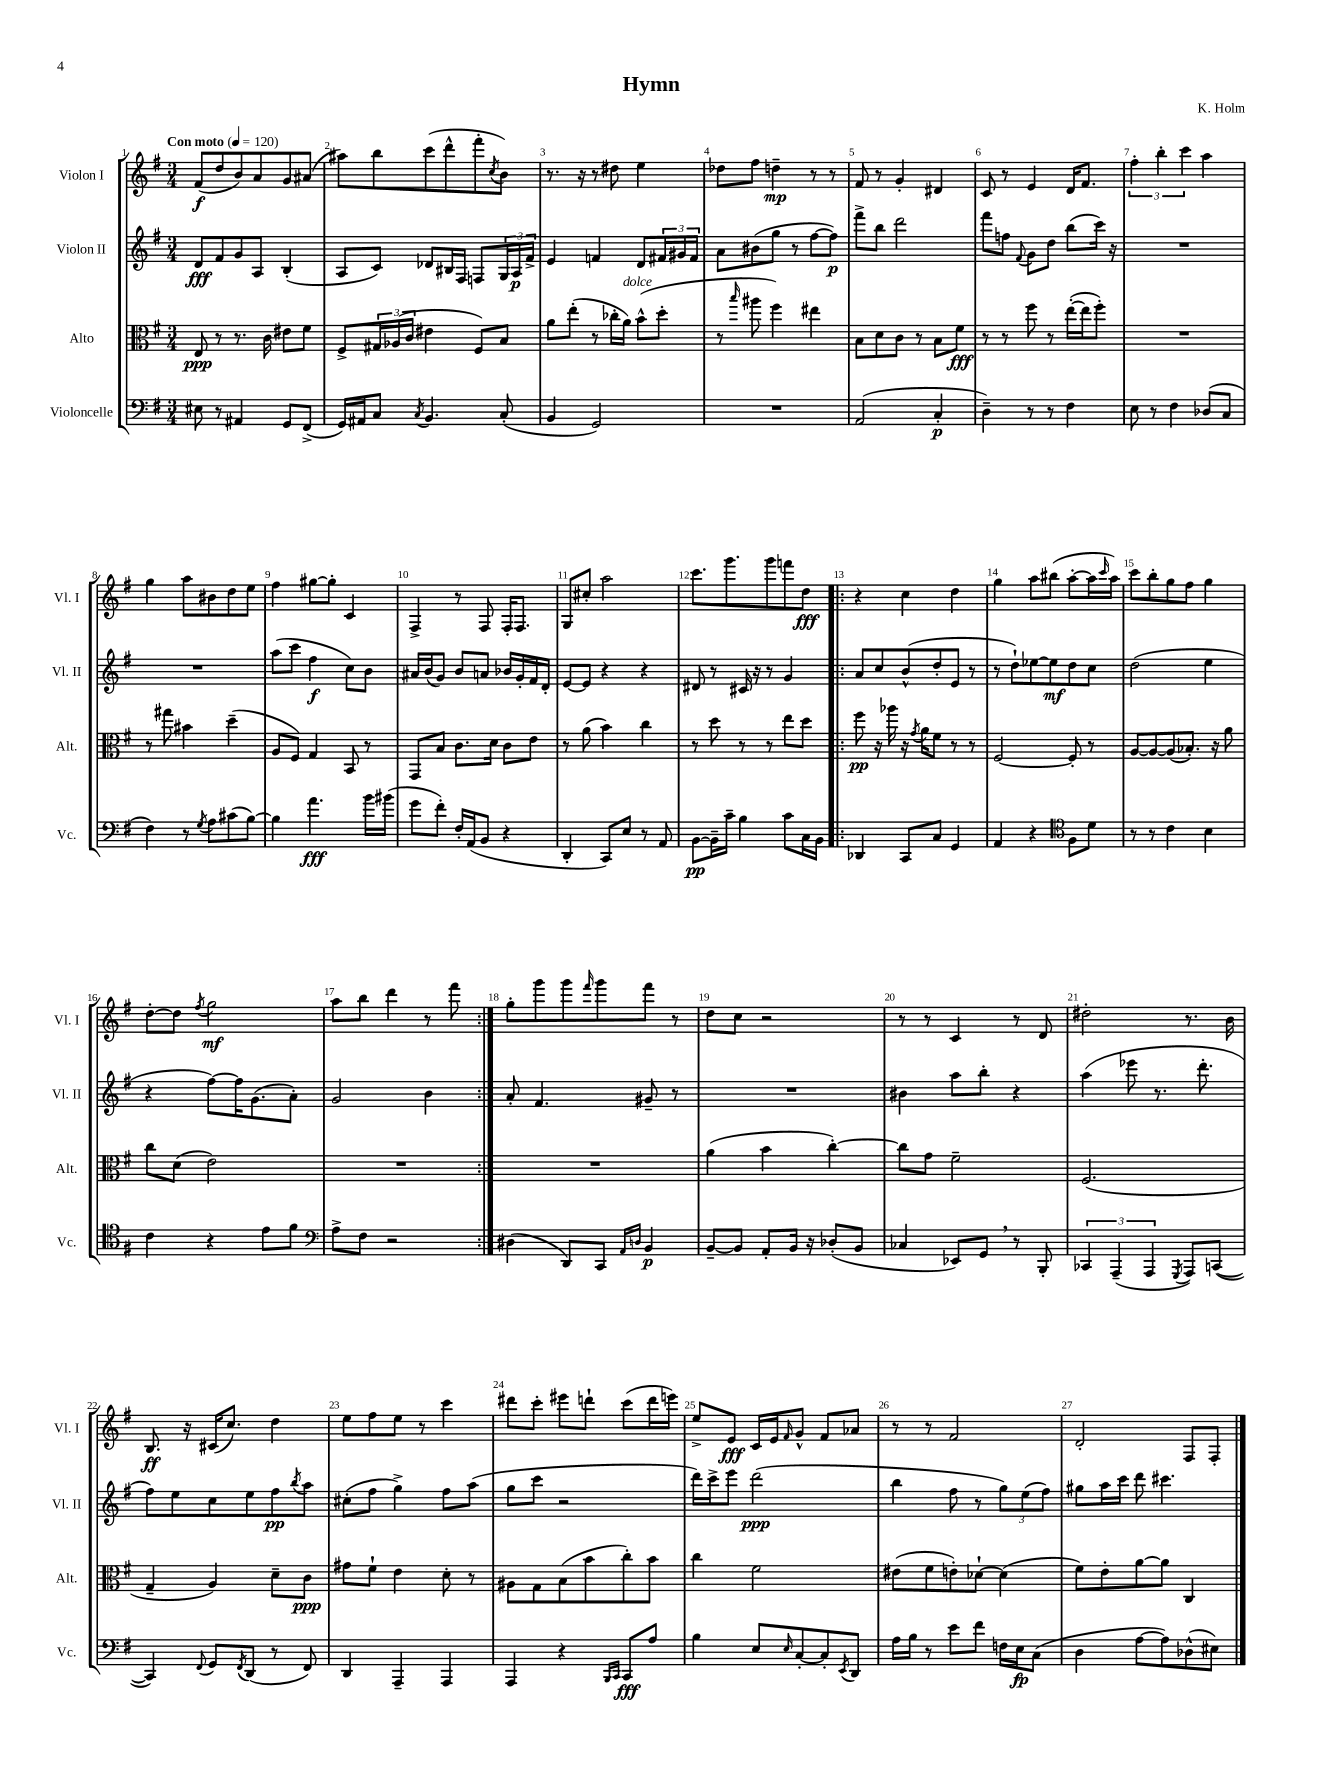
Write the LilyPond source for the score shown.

\header { title = "Hymn" composer = "K. Holm" }
<<
\new StaffGroup <<
\new Staff = "s0" \with { instrumentName = "Violon I" shortInstrumentName = "Vl. I" } {
    \clef treble \key g \major \numericTimeSignature \time 3/4 \tempo "Con moto" 4 = 120
    fis'8\f( d''8 b'8) a'8 g'8 ais'8( |
    ais''8) b''8 c'''8( d'''8-^ fis'''8-. \acciaccatura { c''8 } b'8) |
    r8. r16 r8 dis''8 e''4 |
    des''8 fis''8 d''4--\mp r8 r8 |
    fis'8 r8 g'4-. dis'4 |
    c'8 r8 e'4 d'16 fis'8. |
    \tuplet 3/2 { fis''4-. b''4-. c'''4 } a''4 |
    g''4 a''8 bis'8 d''8 e''8 |
    fis''4 gis''8~ gis''8-. c'4 |
    fis4-> r8 fis8 fis16-. fis8. |
    g8 cis''8-. a''2 |
    c'''8. g'''8. g'''8 f'''8 d''8\fff |
    \repeat volta 2 { r4 c''4 d''4 |
    g''4 a''8 bis''8( a''8~-. a''16 \grace { c'''16 } a''16) |
    c'''8 b''8-. g''8 fis''8 g''4 |
    d''8~-. d''8 \acciaccatura { fis''8 } g''2\mf |
    a''8 b''8 d'''4 r8 fis'''8 | }
    g''8-. g'''8 g'''8 \grace { fis'''16 } g'''8 fis'''8 r8 |
    d''8 c''8 r2 |
    r8 r8 c'4 r8 d'8 |
    dis''2-. r8. b'16 |
    b8.\ff r16 cis'16( c''8.) d''4 |
    e''8 fis''8 e''8 r8 c'''4 |
    dis'''8 c'''8-. eis'''8 d'''8-! c'''8( d'''16 e'''16) |
    e''8-> e'8\fff c'16 e'16 \grace { fis'16 } g'8-^ fis'8 aes'8 |
    r8 r8 fis'2 |
    d'2-. fis8 fis8-. \bar "|." |
}
\new Staff = "s1" \with { instrumentName = "Violon II" shortInstrumentName = "Vl. II" } {
    \clef treble \key g \major \numericTimeSignature \time 3/4
    d'8\fff fis'8 g'8 a8 b4-.( |
    a8 c'8) des'8 bis16 fis16 f8 \tuplet 3/2 { g16 a16\p fis'16-> } |
    e'4 f'4 d'8 \tuplet 3/2 { fis'16 gis'16 fis'16 } |
    a'8 bis'8( g''8 r8 fis''8~ fis''8\p) |
    fis'''8-> b''8 d'''2 |
    fis'''8 f''8 \appoggiatura { fis'8 } g'8 d''8 b''8( c'''16) r16 |
    R2. |
    R2. |
    a''8( c'''8 fis''4\f c''8) b'8 |
    ais'16 b'16( g'8) b'8 a'8 bes'16 g'16-. fis'16 d'16-. |
    e'8~ e'8 r4 r4 |
    dis'8 r8 cis'16 r16 r8 g'4 |
    \repeat volta 2 { a'8 c''8 b'8-^( d''8-. e'8 r8 |
    r8 d''8-!) ees''8~ ees''8\mf d''8 c''8 |
    d''2( e''4 |
    r4 fis''8~) fis''16 g'8.( a'8-.) |
    g'2 b'4 | }
    a'8-. fis'4. gis'8-- r8 |
    R2. |
    bis'4 a''8 b''8-. r4 |
    a''4( ees'''8 r8. d'''8.-. |
    fis''8) e''8 c''8 e''8 fis''8\pp \acciaccatura { b''8 } a''8 |
    cis''8-.( fis''8 g''4->) fis''8 a''8( |
    g''8 c'''8 r2 |
    d'''16) c'''16-> e'''8 d'''2\ppp( |
    b''4 fis''8 r8 \tuplet 3/2 { g''8) e''8( fis''8) } |
    gis''8 a''16 c'''16 d'''8 cis'''4. \bar "|." |
}
\new Staff = "s2" \with { instrumentName = "Alto" shortInstrumentName = "Alt." } {
    \clef alto \key g \major \numericTimeSignature \time 3/4
    e8\ppp r8 r8. c'16 eis'8 fis'8 |
    fis8-> \tuplet 3/2 { gis16 aes16( c'16 } eis'4 fis8) b8 |
    a'8 e''8-.( r8 ces''16-. a'16^\markup { \italic "dolce" }) b'8-^( d''8-. |
    r8 \grace { b''16 } ais''8 fis''4) eis''4 |
    b8 d'8 c'8 r8 b8 fis'8\fff |
    r8 r8 fis''8 r8 e''16~-.( e''16 fis''8-.) |
    R2. |
    r8 gis''8 bis'4 d''4--( |
    a8 fis8) g4 b,8 r8 |
    g,8 b8 c'8. d'16 c'8 e'8 |
    r8 a'8( b'4) c''4 |
    r8 d''8 r8 r8 e''8 d''8 |
    \repeat volta 2 { fis''8\pp r16 aes''16 r16 \acciaccatura { g'8 } a'16 fis'8 r8 r8 |
    fis2~ fis8-. r8 |
    a8~ a8~ a8( bes8.-.) r16 a'8 |
    c''8 d'8( e'2) |
    R2. | }
    R2. |
    a'4( b'4 c''4~-.) |
    c''8 g'8 fis'2-- |
    fis2.( |
    g4-- a4) d'8-- c'8\ppp |
    gis'8 fis'8-! e'4 d'8-. r8 |
    ais8 g8 b8( b'8 c''8-.) b'8 |
    c''4 fis'2 |
    eis'8( fis'8 e'8-.) des'8~-! des'4( |
    fis'8) e'8-. a'8~ a'8 c4 \bar "|." |
}
\new Staff = "s3" \with { instrumentName = "Violoncelle" shortInstrumentName = "Vc." } {
    \clef bass \key g \major \numericTimeSignature \time 3/4
    eis8 r8 ais,4 g,8 fis,8->( |
    g,16) ais,16 c8 \acciaccatura { c8 } b,4. c8-.( |
    b,4 g,2) |
    R2. |
    a,2( c4-.\p |
    d4--) r8 r8 fis4 |
    e8 r8 fis4 des8( c8 |
    fis4) r8 \acciaccatura { g8 } a8 cis'8( b8~) |
    b4 a'4.\fff b'16 bis'16( |
    g'8 fis'8-.) fis16-. a,16( b,8 r4 |
    d,4-. c,8) e8 r8 a,8 |
    b,8~\pp b,16-- c'16-- b4 c'8 c16 b,16 |
    \repeat volta 2 { des,4 c,8 c8 g,4 |
    a,4 r4 \clef tenor fis8 d'8 |
    r8 r8 c'4 b4 |
    c'4 r4 e'8 fis'8 |
    \clef bass a8-> fis8 r2 | }
    dis4( d,8) c,8 \grace { a,16 d16 } b,4\p |
    b,8~-- b,8 a,8-. b,16 r16 des8-.( b,8 |
    ces4 ees,8) g,8 \breathe r8 b,,8-. |
    \tuplet 3/2 { ces,4 a,,4--( a,,4 } \acciaccatura { g,,8 } a,,8) c,8~( |
    c,4) \appoggiatura { fis,8 } g,8 \acciaccatura { fis,8 } d,8( r8 fis,8) |
    d,4 a,,4-- a,,4 |
    a,,4 r4 \grace { b,,16 c,16 } c,8\fff a8 |
    b4 e8 \grace { e16 } c8~-. c8-. \acciaccatura { e,8 } d,8 |
    a16 b16 r8 e'8 fis'8 f16 e16\fp c8( |
    d4 a8~ a8) des8-^( eis8) \bar "|." |
}
>>
>>
\layout { \context { \Score \override BarNumber.break-visibility = ##(#f #t #t) barNumberVisibility = #all-bar-numbers-visible } }
